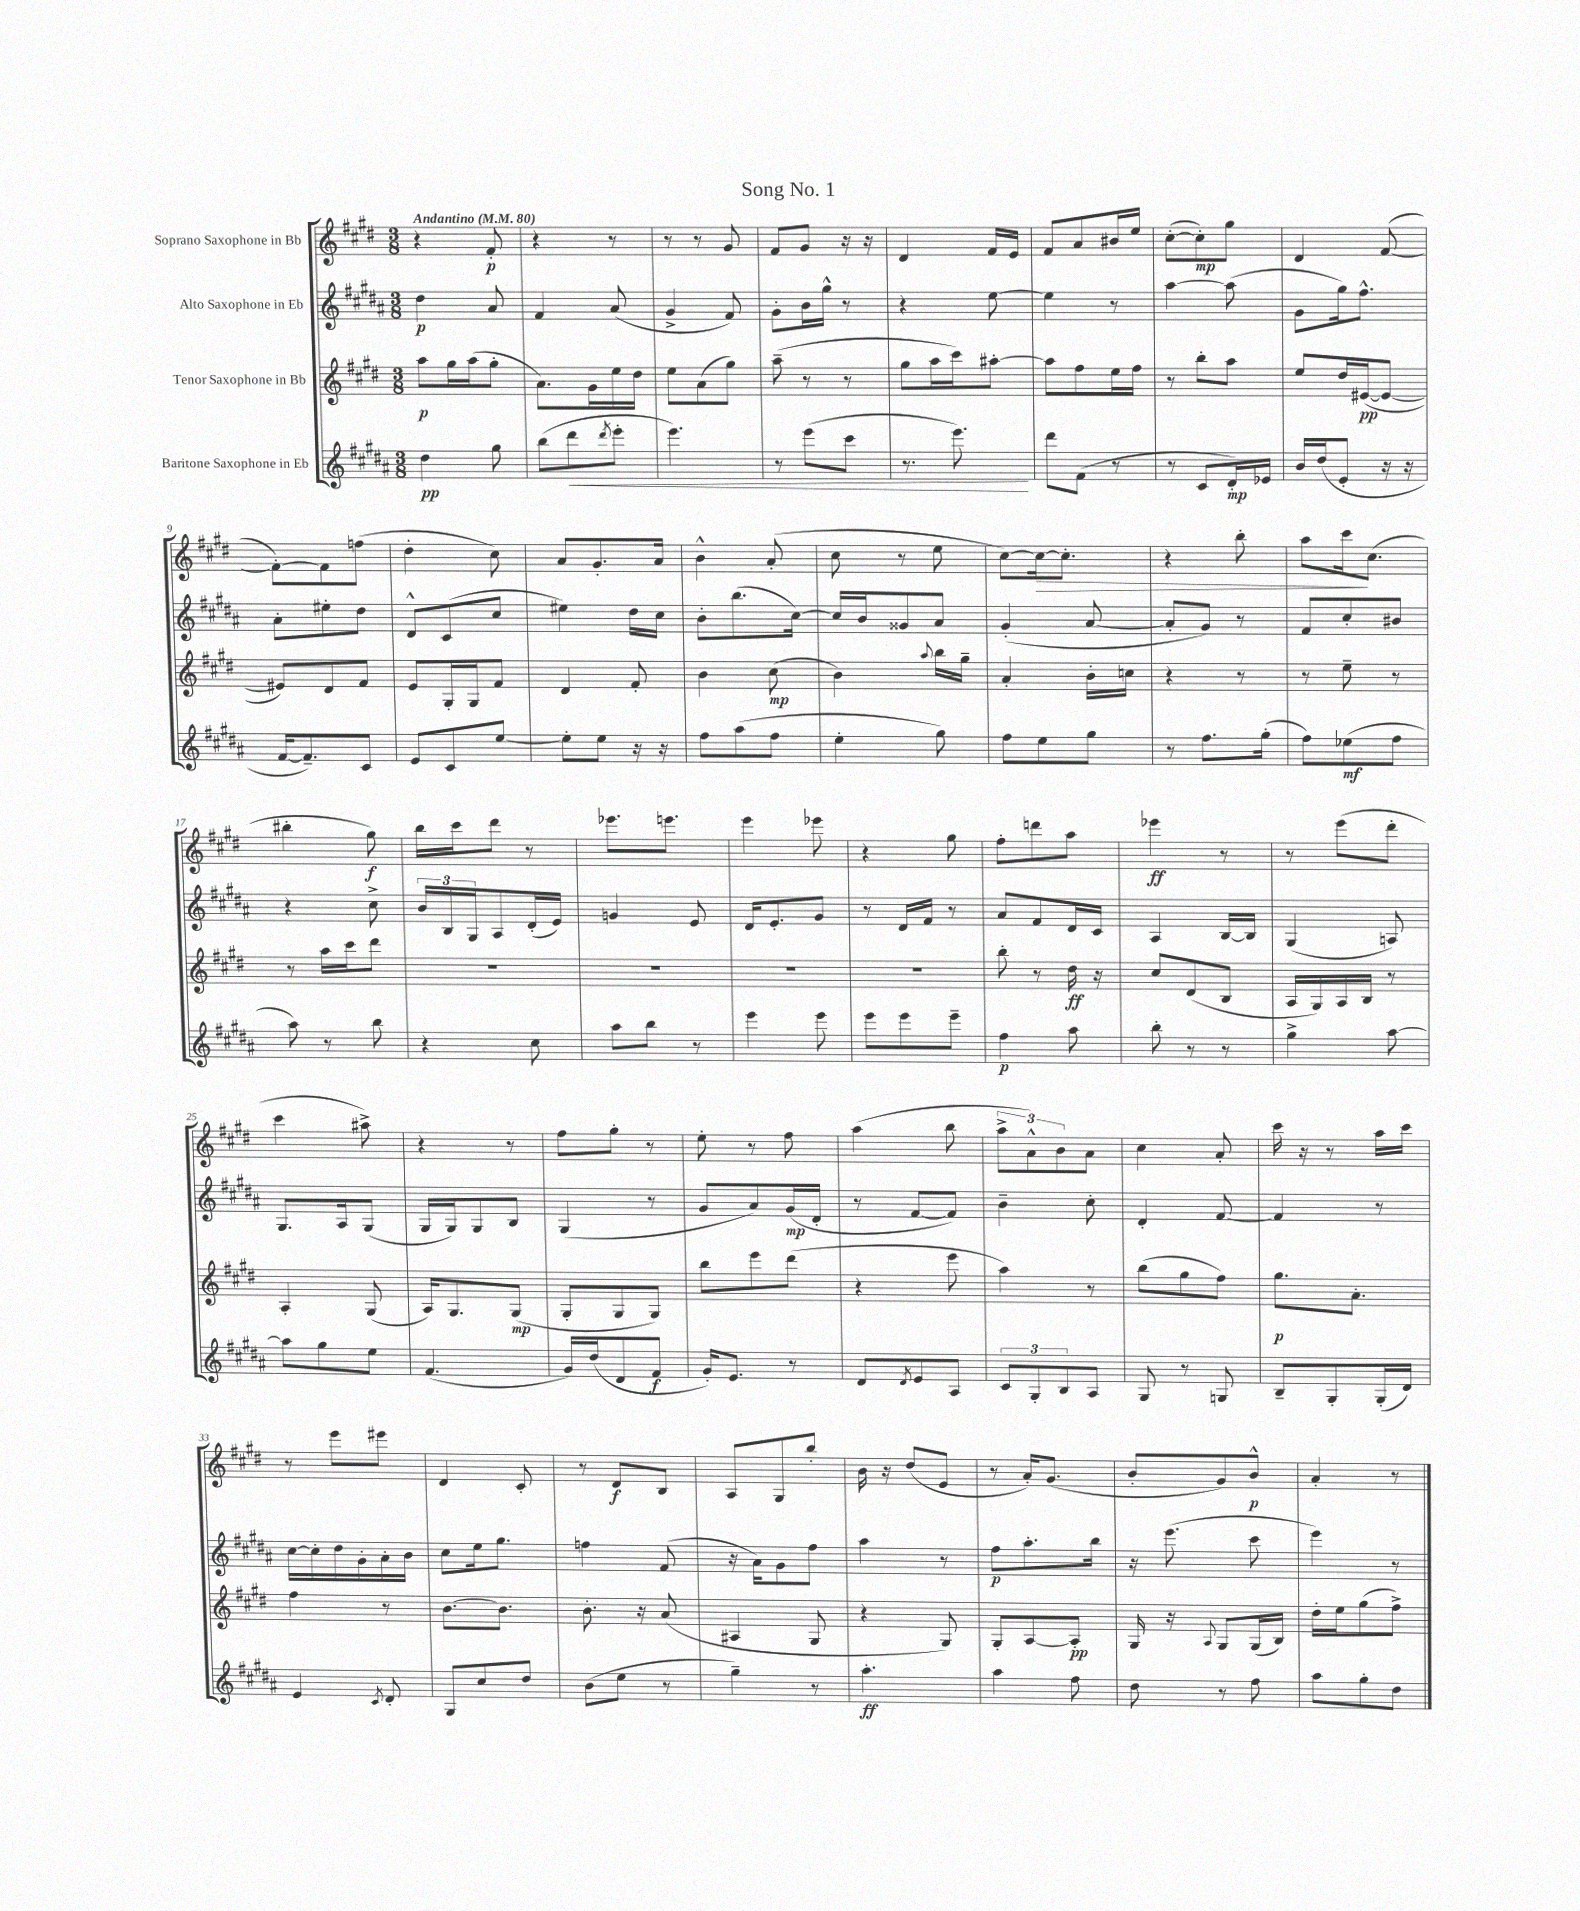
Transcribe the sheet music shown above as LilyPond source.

\header { title = "Song No. 1" }
<<
\new StaffGroup <<
\new Staff = "s0" \with { instrumentName = "Soprano Saxophone in Bb" } {
    \clef treble \key e \major \numericTimeSignature \time 3/8 \tempo "Andantino" 4 = 80
    r4 fis'8-.\p |
    r4 r8 |
    r8 r8 gis'8 |
    fis'8 gis'8 r16 r16 |
    dis'4 fis'16 e'16 |
    fis'8 a'8 bis'16 e''16 |
    cis''8~-.( cis''8-.\mp) gis''8 |
    dis'4 fis'8~( |
    fis'8~-.) fis'8 f''8( |
    dis''4-. cis''8) |
    a'8 gis'8.-. a'16 |
    b'4-^ a'8-.( |
    cis''8 r8 e''8 |
    cis''8~) cis''16~\> cis''8.-. |
    r4 b''8-. |
    a''8 cis'''16\! cis''8.( |
    bis''4-. gis''8\f) |
    b''16 cis'''16 dis'''8 r8 |
    ees'''8. e'''8. |
    e'''4 ees'''8 |
    r4 gis''8 |
    fis''8-. d'''8 a''8 |
    ees'''4\ff r8 |
    r8 e'''8( dis'''8-. |
    cis'''4 ais''8->) |
    r4 r8 |
    fis''8 gis''8-. r8 |
    e''8-. r8 fis''8 |
    a''4( b''8 |
    \tuplet 3/2 { a''8-> a'8-^) b'8 } a'8 |
    cis''4 a'8-. |
    cis'''16 r16 r8 a''16 cis'''16 |
    r8 e'''8 eis'''8 |
    dis'4 cis'8-. |
    r8 dis'8\f b8 |
    a8 gis8 b''8-. |
    b'16 r16 dis''8( e'8 |
    r8 a'16-.) gis'8.( |
    b'8-. gis'8) b'8-^\p |
    a'4-. r8 \bar "|." |
}
\new Staff = "s1" \with { instrumentName = "Alto Saxophone in Eb" } {
    \clef treble \key b \major \numericTimeSignature \time 3/8
    dis''4\p ais'8 |
    fis'4 ais'8( |
    gis'4-> fis'8) |
    gis'8-. b'16 gis''16-^ r8 |
    r4 e''8~ |
    e''4 r8 |
    ais''4~ ais''8( |
    gis'8 gis''16) fis''8.-^ |
    ais'8-. eis''8-. dis''8 |
    dis'8-^ cis'8( cis''8 |
    eis''4) dis''16 cis''16 |
    b'8-. b''8.( cis''16~) |
    cis''16 b'16 gisis'8 ais'8 |
    gis'4-.( ais'8~ |
    ais'8-. gis'8) r8 |
    fis'8 cis''8-. bis'8 |
    r4 cis''8-> |
    \tuplet 3/2 { b'16 b16 gis16 } ais8 dis'16-.( e'16) |
    g'4 e'8 |
    dis'16 e'8.-. gis'8 |
    r8 dis'16 fis'16 r8 |
    ais'8 fis'8 dis'16 cis'16 |
    ais4 b16~ b16 |
    gis4( a8) |
    gis8. ais16 gis8( |
    gis16 gis16) gis8 b8 |
    gis4( r8 |
    gis'8 ais'8) gis'16\mp( dis'16-. |
    r8 fis'8~ fis'8) |
    b'4-- cis''8-. |
    dis'4-. fis'8~ |
    fis'4 r8 |
    cis''16~ cis''16-. dis''16 gis'16-. ais'16-. b'16 |
    cis''8 e''16 gis''8. |
    f''4 fis'8( |
    r16 ais'16) gis'8 fis''8 |
    ais''4 r8 |
    fis''8\p ais''8.-. b''16 |
    r16 e'''8.( cis'''8 |
    e'''4) r8 \bar "|." |
}
\new Staff = "s2" \with { instrumentName = "Tenor Saxophone in Bb" } {
    \clef treble \key e \major \numericTimeSignature \time 3/8
    a''8\p gis''16 a''16( gis''8-. |
    a'8.) gis'16 e''16 dis''16 |
    e''8 a'8( gis''8) |
    a''8--( r8 r8 |
    gis''8 a''16 cis'''16) ais''8~-. |
    ais''8 fis''8 e''16 fis''16 |
    r8 b''8-. a''8 |
    e''8 dis''16 eis'16~\pp( eis'8~ |
    eis'8) dis'8 fis'8 |
    e'8 gis16-. gis16 fis'8 |
    dis'4 fis'8-. |
    b'4 cis''8\mp( |
    b'4) \appoggiatura { a''8 } b''16 gis''16-- |
    a'4-. b'16-. c''16 |
    r4 r8 |
    r8 e''8-- r8 |
    r8 a''16 cis'''16 dis'''8 |
    R4. |
    R4. |
    R4. |
    R4. |
    b''8-. r8 dis''16\ff r16 |
    cis''8 dis'8( b8 |
    a16 gis16) a16 b16 r8 |
    a4-. gis8( |
    a16) gis8. gis8\mp( |
    gis8-. gis8 gis8) |
    b''8 e'''8 dis'''8( |
    r4 e'''8 |
    a''4) r8 |
    b''8( gis''8 fis''8) |
    gis''8.\p a'8.-. |
    fis''4 r8 |
    b'8.~ b'8. |
    b'8.-. r16 a'8( |
    ais4 gis8 |
    r4 gis8) |
    gis8-. a8~ a8-.\pp |
    gis16 r16 \appoggiatura { a8 } gis8 gis16( b16) |
    dis''16-. e''16 gis''8( fis''8->) \bar "|." |
}
\new Staff = "s3" \with { instrumentName = "Baritone Saxophone in Eb" } {
    \clef treble \key b \major \numericTimeSignature \time 3/8
    dis''4\pp gis''8 |
    b''8( dis'''8\< \acciaccatura { dis'''8 } e'''8-. |
    e'''4.) |
    r8 e'''8( cis'''8 |
    r8. e'''8.\!) |
    dis'''8 fis'8( r8 |
    r8 cis'8 dis'16-.\mp) ees'16 |
    b'16 dis''16( e'8-. r16 r16 |
    fis'16~ fis'8.--) cis'8 |
    e'8 cis'8 e''8~ |
    e''8-. e''8 r16 r16 |
    fis''8 ais''8( fis''8 |
    e''4-. gis''8) |
    fis''8 e''8 gis''8 |
    r8 fis''8. gis''16-.( |
    fis''8) ees''8\mf( fis''8 |
    ais''8) r8 b''8 |
    r4 cis''8 |
    ais''8 b''8 r8 |
    e'''4 e'''8 |
    e'''8 e'''8 e'''8-- |
    fis''4\p ais''8 |
    b''8-. r8 r8 |
    gis''4-> ais''8~ |
    ais''8 gis''8 e''8 |
    fis'4.( |
    gis'16) dis''16( dis'8 fis'8\f |
    gis'16-.) e'8. r8 |
    dis'8 \acciaccatura { dis'8 } e'8 ais8 |
    \tuplet 3/2 { cis'8 gis8-. b8 } ais8 |
    gis8 r8 g8 |
    b8-- gis8-. gis16-.( dis'16) |
    e'4 \acciaccatura { cis'8 } dis'8-. |
    gis8 cis''8 dis''8 |
    b'8( e''8 r8 |
    gis''4--) r8 |
    ais''4.-.\ff |
    ais''4 fis''8 |
    dis''8 r8 fis''8 |
    ais''8 gis''8-. dis''8 \bar "|." |
}
>>
>>
